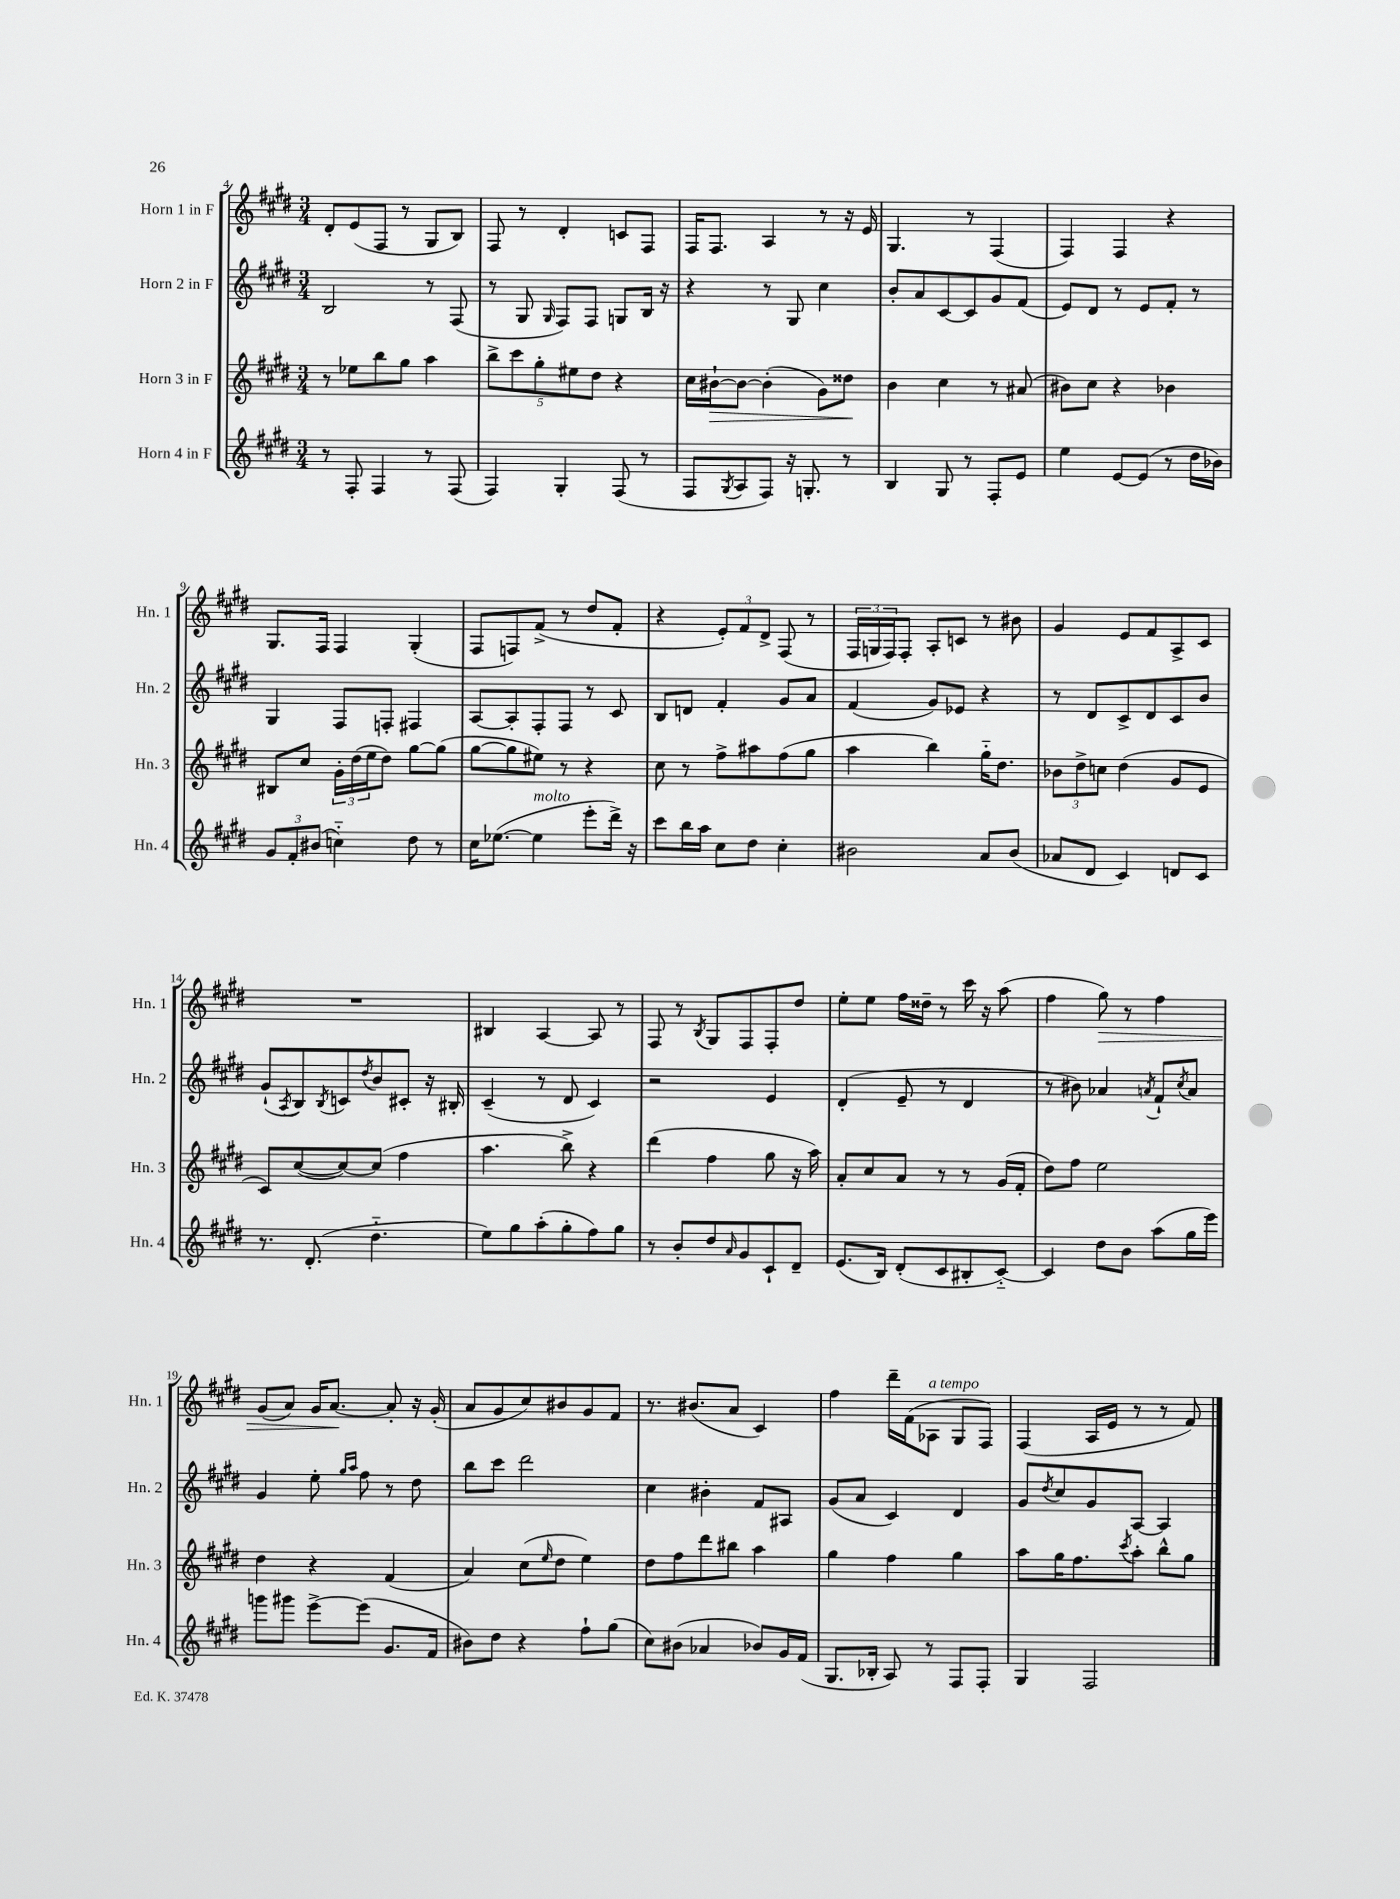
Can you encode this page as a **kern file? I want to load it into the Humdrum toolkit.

**kern	**kern	**kern	**kern
*staff4	*staff3	*staff2	*staff1
*clefG2	*clefG2	*clefG2	*clefG2
*k[f#c#g#d#]	*k[f#c#g#d#]	*k[f#c#g#d#]	*k[f#c#g#d#]
*M3/4	*M3/4	*M3/4	*M3/4
8r	8r	2B/	8d#'/L
8F#'/	8ee-\L	.	(8e/
4F#/	8bb\	.	8F#/J
.	8gg#\J	.	8r
8r	4aa\	8r	8G#/L
(8F#/	.	(8F#/	8B/J)
=	=	=	=
4F#/)	10bb^\L	8r	8F#/
.	10ccc#\	.	.
.	.	8G#/	8r
.	10gg#'\	.	.
.	.	16qqG#/	.
4G#'/	.	8F#/L)	4d#'/
.	10ee#\	.	.
.	.	8F#/J	.
.	10dd#\J	.	.
(8F#/	4r	8G/L	8c/L
8r	.	16B/Jk	8F#/J
.	.	16r	.
=	=	=	=
8F#/L	16cc#\LL	4r	16F#/LK
.	[16b#`\J	.	8.F#/J
8qG#/	.	.	.
8A/	8b#\_J	.	.
8F#/J)	(4b#'\]	8r	4A/
16r	.	8G#/	.
8.G'/	.	.	.
.	8g#\L)	4cc#\	8r
8r	8dd##\J	.	16r
.	.	.	16e/
=	=	=	=
4B/	4b\	8b'/L	4.G#/
.	.	8a/	.
8G#/	4cc#\	[8c#/	.
8r	.	8c#/]	8r
8F#'/L	8r	8g#/	(4F#/
8e/J	(8a#/	(8f#/J	.
=	=	=	=
4ee\	8b#\L)	8e/L)	4F#/)
.	8cc#\J	8d#/J	.
[8e/L	4r	8r	4F#/
(8e/]J	.	8e/L	.
8r	4b-\	8f#'/J	4r
16dd#\LL	.	8r	.
16b-\JJ)	.	.	.
=	=	=	=
12g#/L	8B#/L	4G#/	8.G#/L
12f#'/	.	.	.
.	8cc#/J	.	.
(12b#/J	.	.	.
.	.	.	16F#/Jk
4cc'~\)	24g#'\LL	8F#/L	4F#/
.	(24dd#\	.	.
.	24ee\J	.	.
.	8dd#\J)	8F'/J	.
8dd#\	[8gg#\L	4F#/	(4G#'/
8r	(8gg#\]J	.	.
=	=	=	=
16cc#\LK	[8gg#\L	[8A/L	8F#/L
([8.ee-\J	.	.	.
.	8gg#\]	8A'/]	8F/)
4ee-\]	8ee#\J)	8F#'/	(8f#^/J
.	8r	8F#/J	8r
8eee'\L	4r	8r	8dd#/L
16ddd#^\Jk)	.	8c#/	8f#'/J
16r	.	.	.
=	=	=	=
8ccc#\L	8cc#\	8B/L	4r
16bb\L	8r	8d/J	.
16aa\JJ	.	.	.
8cc#\L	8ff#^\L	4f#'/	12e'/L)
.	.	.	12f#/
8dd#\J	8aa#\	.	.
.	.	.	12d#^/J
4cc#'\	(8ff#\	8g#/L	(8F#/
.	8gg#\J	8a/J	8r
=	=	=	=
2b#\	4aa\	(4f#/	24F#/LL
.	.	.	24G/
.	.	.	24F#/J)
.	.	.	8F#'/J
.	4bb\)	8g#/L)	8A'/L
.	.	8e-/J	8c/J
8a/L	16gg#'~\LK	4r	8r
.	8.dd#\J	.	.
(8b#/J	.	.	8b#\
=	=	=	=
8a-/L	12b-\L	8r	4g#/
.	12dd#^\	.	.
8d#/J	.	8d#/L	.
.	12cc\J	.	.
4c#/)	(4dd#\	8c#^/	8e/L
.	.	8d#/	8f#/
8d/L	8g#/L	8c#/	8A^/
8c#/J	8e/J	8b/J	8c#/J
=	=	=	=
8.r	8c#/L)	(8g#`/L	2.r
.	.	8qA/	.
.	([8cc#/	8B/)	.
(8.d#'/	.	.	.
.	.	8qB/	.
.	8cc#/_)	8c/	.
.	.	8qdd#/	.
4.dd#'~\	(8cc#/]J	8b/	.
.	4ff#\	8c#'/J	.
.	.	16r	.
.	.	16B#'/	.
=	=	=	=
8ee\L)	4.aa\	(4c#~/	4B#/
8gg#\	.	.	.
(8aa'\	.	8r	[4A/
8gg#'\	8bb^\)	8d#/	.
8ff#\)	4r	4c#/)	8A/]
8gg#\J	.	.	8r
=	=	=	=
8r	(4ddd#\	2r	8F#/
8b'/L	.	.	8r
.	.	.	8qB/
8dd#/	4ff#\	.	8G#/L
16qqa/	.	.	.
8g#/	.	.	8F#/
8c#`/	8gg#\	4e/	8F#'/
8d#~/J	16r	.	8dd#/J
.	16aa\)	.	.
=	=	=	=
(8.e/L	8a'/L	(4d#'/	8ee'\L
.	8cc#/	.	8ee\J
16B/Jk)	.	.	.
(8d#'/L	8a/J	8e~/	16ff#\LL
.	.	.	16dd##~\JJ
8c#/	8r	8r	8r
8B#'/	8r	4d#/	16ccc#\
.	.	.	16r
[8c#'~/J)	(16g#/LL	.	(8aa\
.	16f#'/JJ	.	.
=	=	=	=
4c#/]	8dd#\L)	8r	4ff#\
.	8ff#\J	8b#\)	.
8dd#\L	2ee\	4a-/	8gg#\)
8b\J	.	.	8r
.	.	8qa/	.
(8aa\L	.	8f#`/L	4ff#\
.	.	8qcc#/	.
16gg#\L	.	8a/J	.
16eee\JJ)	.	.	.
=	=	=	=
8ggg\L	4dd#\	4g#/	(8g#/L
8ggg#\J	.	.	8a/J)
[8eee^\L	4r	8ee'\	16g#/LK
.	.	.	[8.a/J
.	.	16qqgg#/LL	.
.	.	16qqaa/JJ	.
(8eee\]J	.	8ff#\	.
8.g#/L	(4f#/	8r	8a'/]
.	.	8dd#\	16r
16f#/Jk	.	.	(16g#'/
=	=	=	=
8b#\L)	4a/)	8bb\L	8a/L
8dd#\J	.	8ccc#\J	8g#/
4r	(8cc#\L	2ddd#\	8cc#/)
.	16qqee/	.	.
.	8dd#\J	.	8b#/
8ff#`\L	4ee\)	.	8g#/
(8gg#\J	.	.	8f#/J
=	=	=	=
8cc#\L)	8dd#\L	4cc#\	8.r
(8b#\J	8ff#\	.	.
.	.	.	(8.b#/L
4a-/	8ddd#\	4b#'\	.
.	8bb#\J	.	8a/J
8b-/L)	4aa\	8f#/L	4c#/)
16g#/L	.	8A#/J	.
(16f#/JJ	.	.	.
=	=	=	=
8.G#/L	4gg#\	(8g#/L	4ff#\
.	.	8a/J	.
16B-'/Jk	.	.	.
8A/)	4ff#\	4c#/)	16ddd#~\LL
.	.	.	(16f#\J
8r	.	.	8A-\J
8F#/L	4gg#\	4d#/	8G#/L
8F#'/J	.	.	8F#/J)
=	=	=	=
4G#/	8aa\L	8g#/L	(4F#/
.	.	8qdd#/	.
.	16gg#\K	8cc#/	.
.	8.ff#\	.	.
2F#/	.	8g#/	16A/LL
.	.	.	16e/JJ
.	8qccc#/	.	.
.	8aa'\J	[8A/J	8r
.	8bb^^\L	4A/]	8r
.	8gg#\J	.	8f#/)
==	==	==	==
*-	*-	*-	*-
